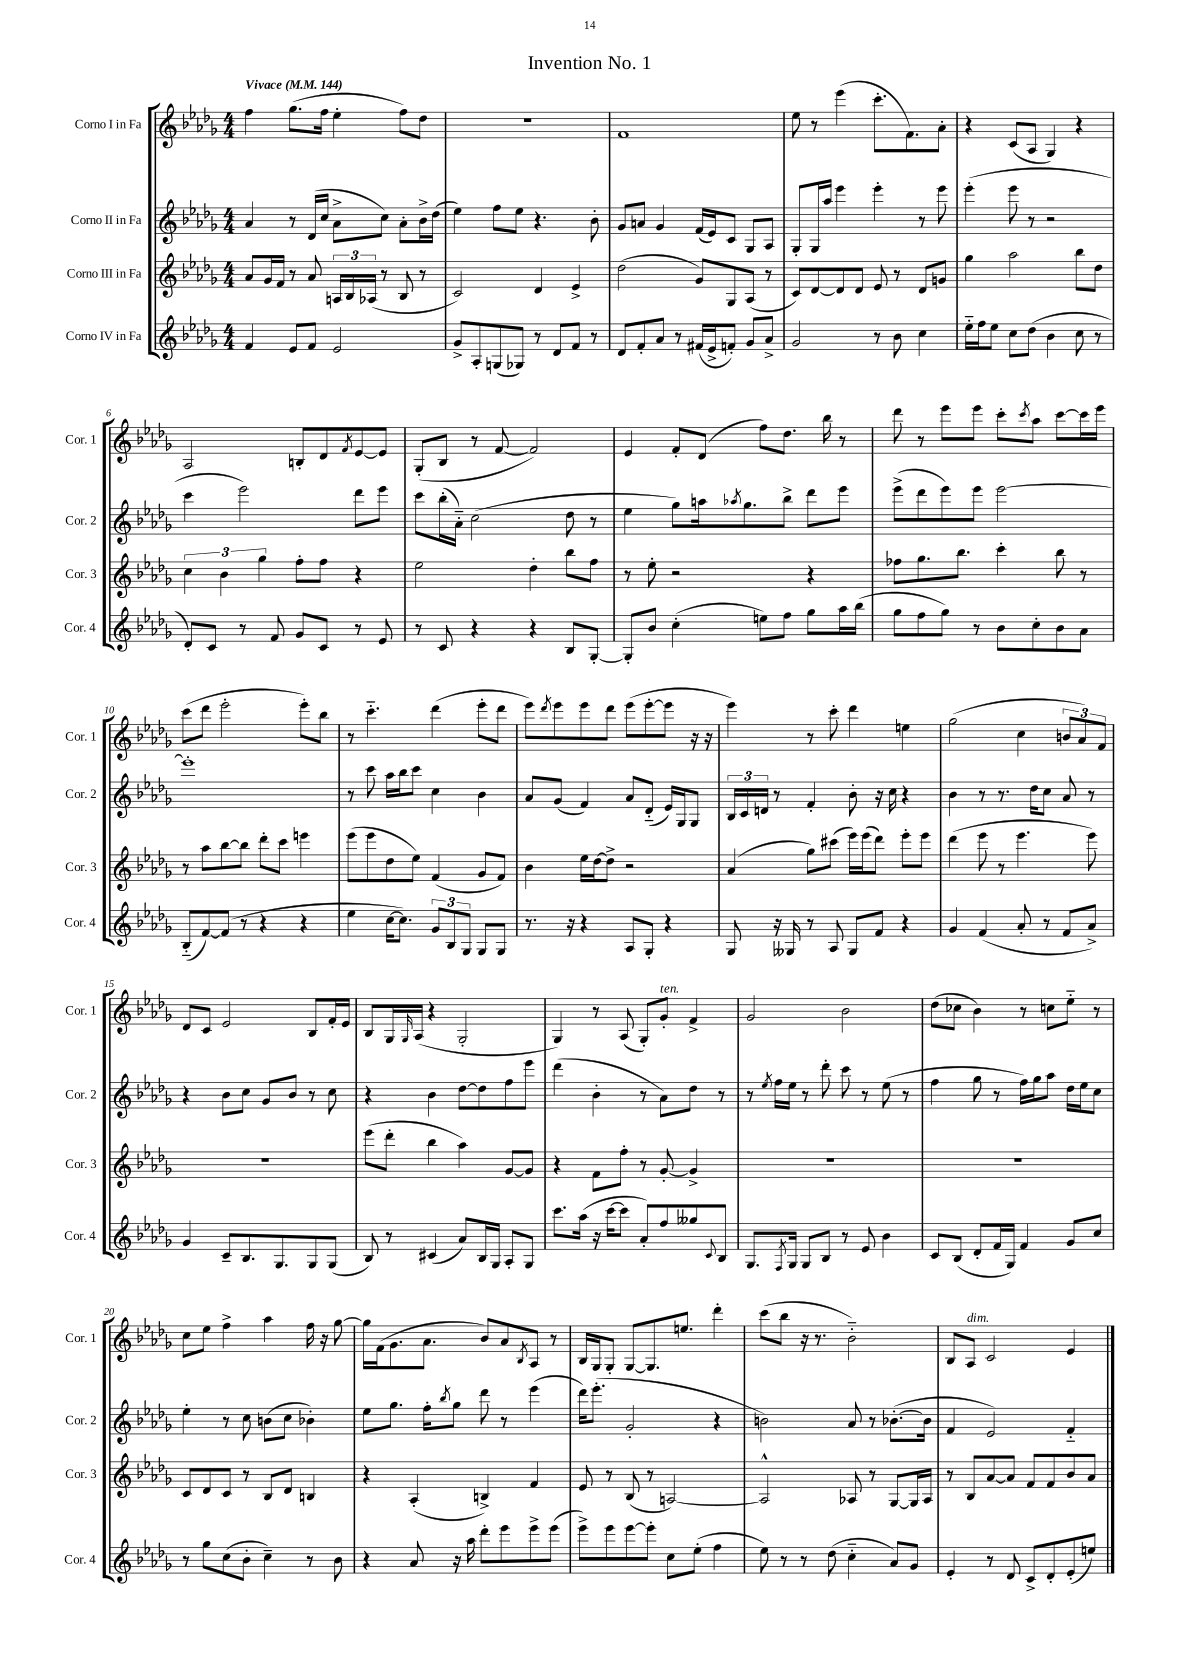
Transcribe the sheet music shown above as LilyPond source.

\header { title = "Invention No. 1" }
<<
\new StaffGroup <<
\new Staff = "s0" \with { instrumentName = "Corno I in Fa" shortInstrumentName = "Cor. 1" } {
    \clef treble \key des \major \numericTimeSignature \time 4/4 \tempo "Vivace" 4 = 144
    f''4 ges''8.( f''16 ees''4-. f''8) des''8 |
    R1 |
    f'1 |
    ees''8 r8 ees'''4( c'''8.-. f'8.) aes'8-. |
    r4 c'8( aes8 ges4) r4 |
    aes2 b8-. des'8 \acciaccatura { f'8 } ees'8~ ees'8 |
    ges8-.( bes8 r8 f'8~ f'2) |
    ees'4 f'8-. des'8( f''8) des''8. bes''16 r8 |
    des'''8 r8 ees'''8 ees'''8 c'''8-. \acciaccatura { c'''8 } aes''8 c'''8~ c'''16 ees'''16 |
    c'''8( des'''8 ees'''2-. ees'''8-.) bes''8 |
    r8 c'''4.-_ des'''4( ees'''8-. des'''8 |
    ees'''8) \acciaccatura { des'''8 } ees'''8 ees'''8 des'''8 ees'''8( ees'''8~-. ees'''8 r16 r16 |
    ees'''4) r8 c'''8-. des'''4 e''4 |
    ges''2( c''4 \tuplet 3/2 { b'8 aes'8) f'8 } |
    des'8 c'8 ees'2 bes8 f'16-. ees'16 |
    bes8 ges16 \grace { ges16 } aes16( r4 ges2-. |
    ges4) r8 aes8( ges8-.) ges'8-.^\markup { \italic "ten." } f'4-> |
    ges'2 bes'2 |
    des''8( ces''8 bes'4) r8 c''8 ees''8-_ r8 |
    c''8 ees''8 f''4-> aes''4 f''16 r16 ges''8~ |
    ges''16 f'16( ges'8. aes'8. bes'8) aes'8 \acciaccatura { bes8 } aes8 r8 |
    bes16 ges16 ges8-. ges8~ ges8. e''8. des'''4-. |
    c'''8( bes''8 r16 r8. bes'2-_) |
    bes8 aes8^\markup { \italic "dim." } c'2 ees'4 \bar "|." |
}
\new Staff = "s1" \with { instrumentName = "Corno II in Fa" shortInstrumentName = "Cor. 2" } {
    \clef treble \key des \major \numericTimeSignature \time 4/4
    aes'4 r8 des'16( c''16 aes'8-> c''8) aes'8-. bes'16-> des''16( |
    ees''4) f''8 ees''8 r4. bes'8-. |
    ges'8 a'8 ges'4 f'16( ees'16) c'8 ges8 aes8 |
    ges8-. ges16 aes''16 ees'''4 ees'''4-. r8 ees'''8 |
    ees'''4-.( ees'''8 r8 r2 |
    c'''4 ees'''2) des'''8 ees'''8 |
    c'''8 bes''16-.( aes'16-_) c''2( des''8 r8 |
    ees''4 ges''8) a''16 \acciaccatura { aes''8 } ges''8. bes''8-> des'''8 ees'''8 |
    ees'''8->( des'''8 ees'''8) ees'''8 ees'''2~ |
    ees'''1-. |
    r8 c'''8 aes''16 bes''16 c'''8 c''4 bes'4 |
    aes'8 ges'8( f'4) aes'8 des'8-_( ees'16) ges16 ges8 |
    \tuplet 3/2 { bes16 c'16 d'16 } r8 f'4-. bes'8-. r16 c''16 r4 |
    bes'4 r8 r8. des''16 c''8 aes'8 r8 |
    r4 bes'8 c''8 ges'8 bes'8 r8 c''8 |
    r4 bes'4 des''8~ des''8 f''8 ees'''8 |
    des'''4( bes'4-. r8 aes'8) des''8 r8 |
    r8 \acciaccatura { ees''8 } f''16 ees''16 r8 des'''8-. c'''8 r8 ees''8( r8 |
    f''4 ges''8 r8 f''16) ges''16 aes''8 des''16 ees''16 c''8 |
    ees''4-. r8 c''8 b'8( c''8 bes'4-.) |
    ees''8 ges''8. f''16-. \acciaccatura { bes''8 } ges''8 des'''8 r8 ees'''4( |
    des'''16) ees'''8.-.( ges'2-. r4 |
    b'2) aes'8 r8 bes'8.~-.( bes'16 |
    f'4 ees'2) f'4-_ \bar "|." |
}
\new Staff = "s2" \with { instrumentName = "Corno III in Fa" shortInstrumentName = "Cor. 3" } {
    \clef treble \key des \major \numericTimeSignature \time 4/4
    aes'8 ges'16 f'16 r8 aes'8 \tuplet 3/2 { a16 bes16 aes16( } r8 bes8 r8 |
    c'2) des'4 ees'4-> |
    des''2( ges'8) ges8 aes8( r8 |
    c'8) des'8~ des'8 des'8 ees'8 r8 des'8 g'8 |
    ges''4 aes''2 bes''8 des''8 |
    \tuplet 3/2 { c''4 bes'4 ges''4 } f''8-. f''8 r4 |
    ees''2 des''4-. bes''8 f''8 |
    r8 ees''8-. r2 r4 |
    fes''8 ges''8. bes''8. c'''4-. bes''8 r8 |
    r8 aes''8 bes''8~ bes''8 des'''8-. c'''8 e'''4 |
    ees'''8( ees'''8 des''8 ees''8) f'4( ges'8 f'8) |
    bes'4 ees''16 des''16~ des''8-> r2 |
    aes'4( ges''8) cis'''8( ees'''16) ees'''16( des'''8) ees'''8-. ees'''8 |
    des'''4( ees'''8 r8 ees'''4. ees'''8) |
    R1 |
    ees'''8( des'''8-. bes''4 aes''4) ges'8~ ges'8 |
    r4 f'8 f''8-. r8 ges'8~-. ges'4-> |
    R1 |
    R1 |
    c'8 des'8 c'8 r8 bes8 des'8 b4 |
    r4 aes4-.( b4->) f'4 |
    ees'8 r8 bes8( r8 a2~) |
    a2-^ aes8 r8 ges8~ ges16 aes16 |
    r8 bes8 aes'8~ aes'8 f'8 f'8 bes'8 aes'8 \bar "|." |
}
\new Staff = "s3" \with { instrumentName = "Corno IV in Fa" shortInstrumentName = "Cor. 4" } {
    \clef treble \key des \major \numericTimeSignature \time 4/4
    f'4 ees'8 f'8 ees'2 |
    ges'8-> aes8-. g8( ges8) r8 des'8 f'8 r8 |
    des'8 f'8-. aes'8 r8 fis'16( ees'16-> f'8-.) ges'8 aes'8-> |
    ges'2 r8 bes'8 c''4 |
    ees''16-_ f''16 ees''8 c''8 des''8( bes'4 c''8 r8 |
    des'8-.) c'8 r8 f'8 ges'8 c'8 r8 ees'8 |
    r8 c'8 r4 r4 bes8 ges8~-. |
    ges8-. bes'8 c''4-.( e''8) f''8 ges''8 aes''16 bes''16( |
    ges''8 f''8 ges''8) r8 bes'8 c''8-. bes'8 aes'8 |
    bes8-_( f'8~) f'8( r8 r4 r4 |
    ees''4 c''16~ c''8.) \tuplet 3/2 { ges'8 bes8 ges8 } ges8 ges8 |
    r8. r16 r4 aes8 ges8-. r4 |
    ges8 r16 geses16 r8 aes8 geses8 f'8 r4 |
    ges'4 f'4( aes'8-. r8 f'8 aes'8->) |
    ges'4 c'8-- bes8. ges8. ges8 ges8( |
    bes8) r8 cis'4( aes'8) bes16 ges16 aes8-. ges8 |
    c'''8. aes''16( r16 c'''16~ c'''8 aes'8-.) f''8 geses''8 \appoggiatura { c'8 } bes8 |
    ges8. \acciaccatura { f8 } ges16 ges8 bes8 r8 ees'8 bes'4 |
    c'8 bes8( des'8-. f'16 ges16) f'4 ges'8 c''8 |
    r8 ges''8 c''8( bes'8-. c''4--) r8 bes'8 |
    r4 aes'8 r16 aes''16 des'''8-. ees'''8 ees'''8-> ees'''8( |
    ees'''8->) ees'''8 ees'''8~ ees'''8-. c''8 ees''8-.( f''4 |
    ees''8) r8 r8 des''8( c''4-_ aes'8) ges'8 |
    ees'4-. r8 des'8 c'8-> des'8-. ees'8-.( e''8) \bar "|." |
}
>>
>>
